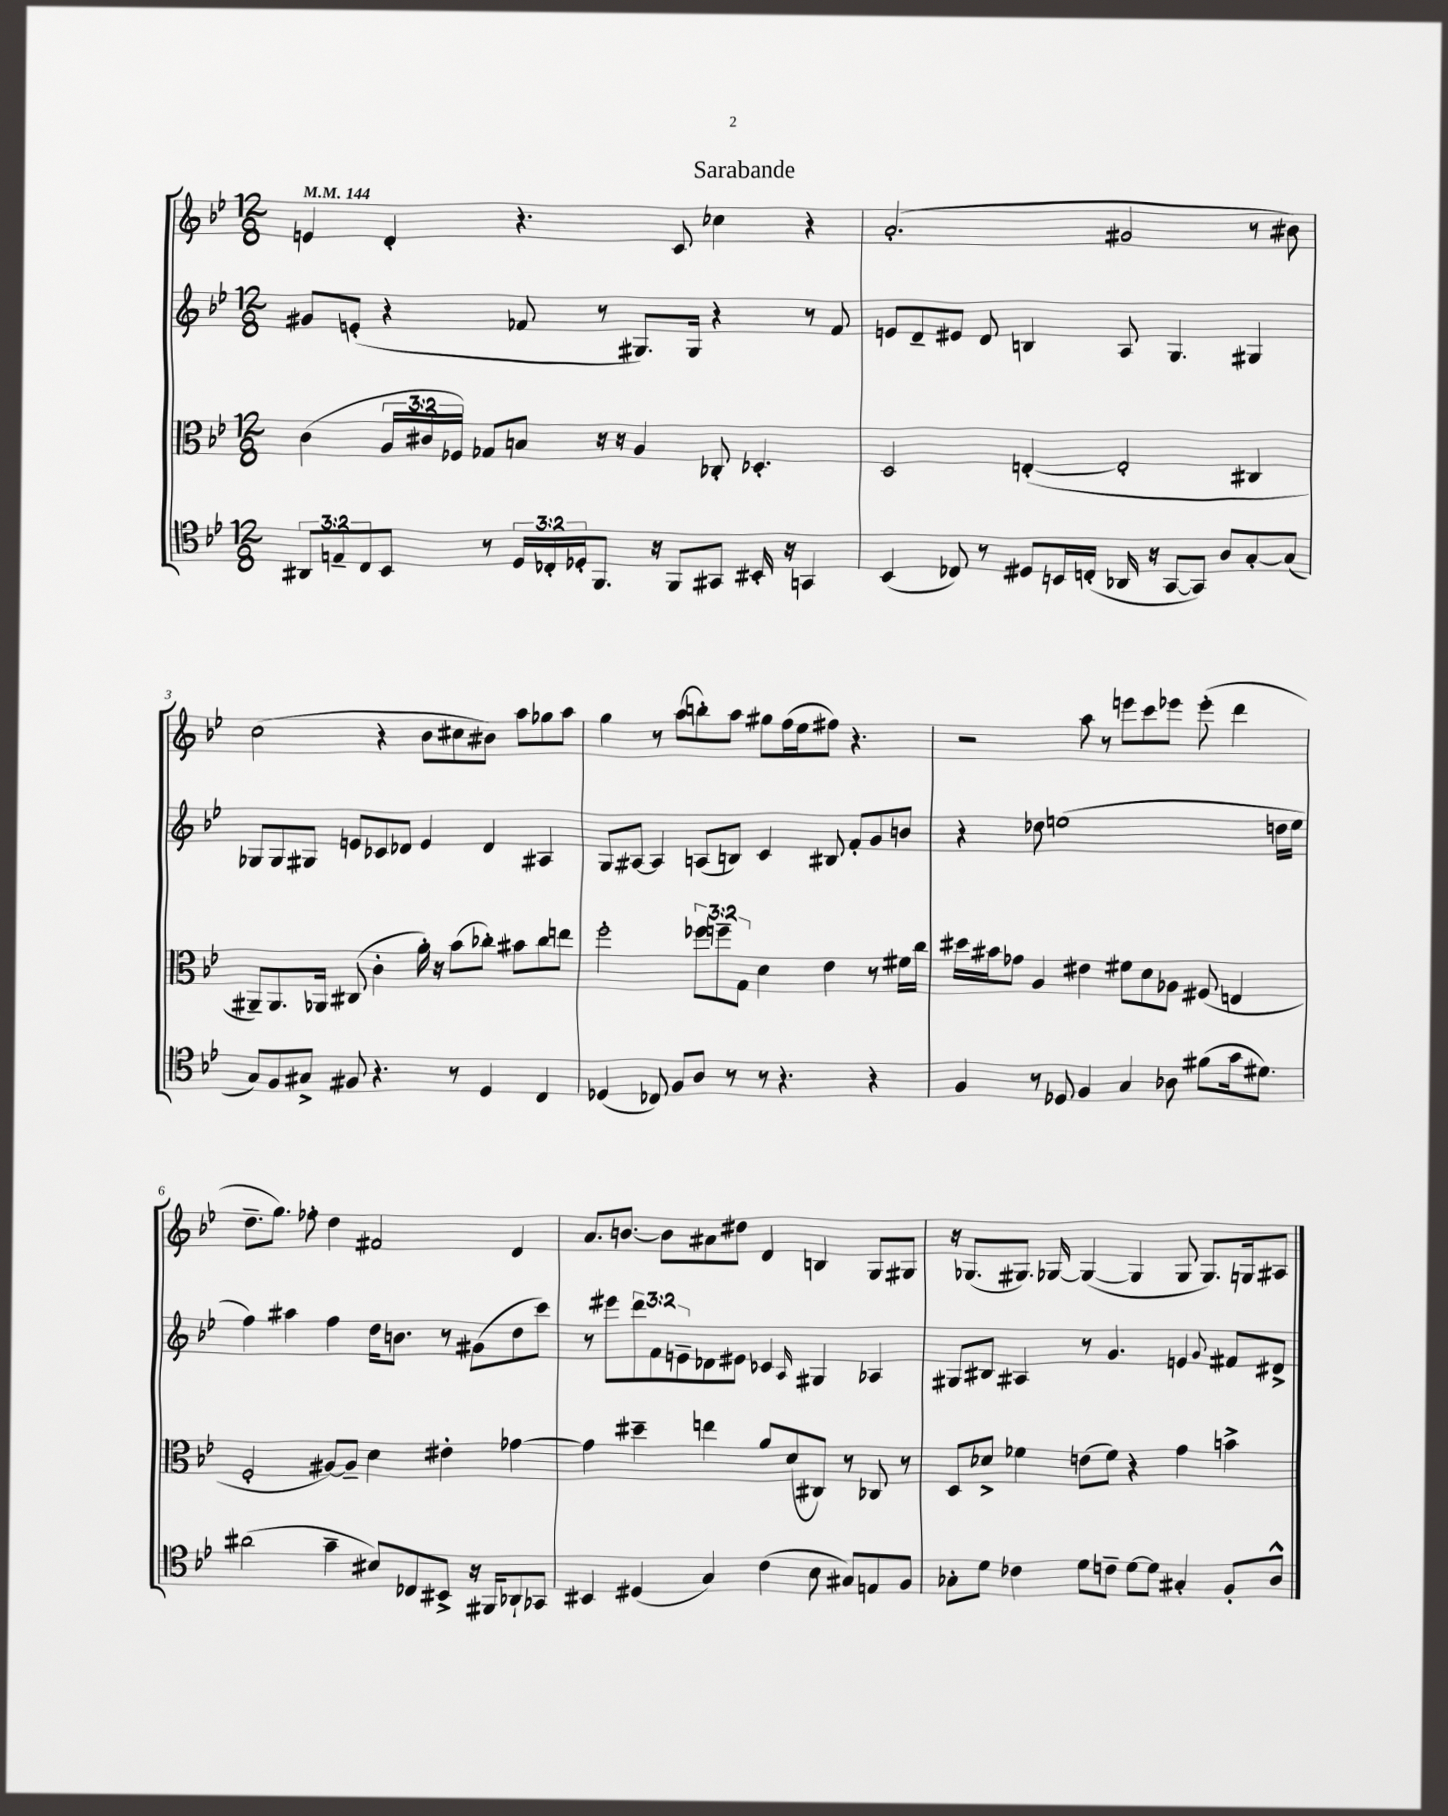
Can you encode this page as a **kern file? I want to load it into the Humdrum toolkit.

**kern	**kern	**kern	**kern
*staff4	*staff3	*staff2	*staff1
*clefC4	*clefC3	*clefG2	*clefG2
*k[b-e-]	*k[b-e-]	*k[b-e-]	*k[b-e-]
*M12/8	*M12/8	*M12/8	*M12/8
*MM144	*MM144	*MM144	*MM144
12AA#/L	(4c\	8g#/L	4e/
12E~/	.	.	.
.	.	(8e'/J	.
12C/	.	.	.
8BB-/J	24A/LL	4r	4d'/
.	24c#/	.	.
.	24F-/JJ)	.	.
8r	8G-/L	.	.
24D/LL	8B/J	8f-/	4.r
24C-'/	.	.	.
24D-'/J	.	.	.
8.FF/J	16r	8r	.
.	16r	.	.
.	4A/	8.G#/L)	.
16r	.	.	.
8FF/L	.	.	8c/
.	.	16G#/Jk	.
8GG#/J	8C-'/	4r	4cc-\
16BB#'/	4.D-'/	.	.
16r	.	.	.
4GG/	.	8r	4r
.	.	8f-/	.
=	=	=	=
(4BB-/	2D/	8e/L	(2.a'/
.	.	8d~/	.
8C-/)	.	8e#/J	.
8r	.	8d/	.
8D#/L	([4E'/	4B/	.
16BB/L	.	.	.
(16C'/JJ	.	.	.
16AA-/	2E'/]	8A/	2g#/
16r	.	.	.
[8GG/L	.	4.G/	.
8GG/]J)	.	.	.
8A/L	.	.	.
[8G'/	4C#/	4G#/	8r
(8G/]J	.	.	8b#\)
=	=	=	=
8G/L)	8AA#~/L)	8G-/L	(2cc\
8F/	8.AA#/	8G-/	.
8G#^/J	.	8G#/J	.
.	16AA-/Jk	.	.
8F#/	(8C#/	8e/L	.
4.r	4c'\	8c-/	4r
.	.	8d-/J	.
.	16a'\)	4e/	8b-\L
.	16r	.	.
8r	(8b-\L	.	8cc#\
4D/	8cc-'\J)	4d-/	8b#\J)
.	8b#\L	.	8aa\L
4C/	8cc-\	4A#/	8gg-\
.	8ee\J	.	8aa\J
=	=	=	=
(4D-/	2ff'\	8G/L	4gg\
.	.	[8A#/J	.
8C-/)	.	4A#/]	8r
8F/L	.	.	(8aa\L
8A/J	12ff-\L	(8A/L	8bb'\)
.	12ff~\	.	.
8r	.	8B/J)	8aa\J
.	12G\J	.	.
8r	4d\	4c/	8gg#\L
4.r	.	.	(16ff\L
.	.	.	16ee-\J
.	4e-\	8B#/	8ff#\J)
.	.	8f'/L	4.r
4r	8r	8g/	.
.	16f#\LL	8b/J	.
.	16cc\JJ	.	.
=	=	=	=
4F/	16dd#\LL	4r	2r
.	16b#\J	.	.
.	8g-\J	.	.
8r	4A/	8dd-\	.
8D-/	.	(1ee	.
4F/	4e#\	.	8aa\
.	.	.	8r
4G/	8f#\L	.	8eee\L
.	8d\	.	8ccc\
8A-\	8A-\J	.	8eee-\J
(8f#\L	(8F#/	.	(8eee-'\
16g\k	4E/	.	4ddd\
8.d#\J)	.	.	.
.	.	16dd\LL	.
.	.	16ee\JJ	.
=	=	=	=
(2a#\	2F'/	4ff\)	8.dd~\L
.	.	.	8.gg\J)
.	.	4aa#\	.
.	.	.	8ff-'\
4g~\	[8A#/L)	4ff\	4dd\
.	8A#~/]J	.	.
8B#/L)	4d\	16dd\LK	2f#/
.	.	8.b\J	.
8C-/	.	.	.
8BB#^/J	4e#'\	8r	.
16r	.	(8g#\L	.
16FF#/LK	.	.	.
8AA-`/	[4g-\	8dd\	4d/
8GG-/J	.	8ccc\J)	.
=	=	=	=
4BB#/	4g-\]	8r	8.a/L
.	.	8eee#\L	.
.	.	.	[8.b/J
(4D#/	4dd#~\	12ddd\	.
.	.	12f\	.
.	.	.	8b\]L
.	.	12e~\	.
4G/)	4ee\	8d-\	8a#\
.	.	8e#\J	8dd#\J
(4c\	8a/L	4c-/	4d/
.	(8d/	.	.
.	.	16qqA/	.
8B-\	8C#/J)	4G#/	4B/
8G#/L)	8r	.	.
8E/	8C-/	4A-/	8G/L
8F/J	8r	.	8G#/J
=	=	=	=
8G-'\L	8D/L	8G#/L	16r
.	.	.	(8.G-/L
8d\J	8d-^/J	8B#/J	.
4c-\	4f-\	4A#/	8.G#/J)
.	.	.	[16G-/
8d\L	(8e\L	8r	(4G-/_
8c~\J	8f-\J)	4.g/	.
[8d\L	4r	.	4G-/]
8d\]J	.	.	.
4G#'/	4g\	4e/	8G-/
.	.	.	8.G-/L)
.	.	8qqg/	.
8F'/L	4b^\	8f#/L	.
.	.	.	16G/k
8A^^/J	.	8d#^/J	8A#/J
==	==	==	==
*-	*-	*-	*-
